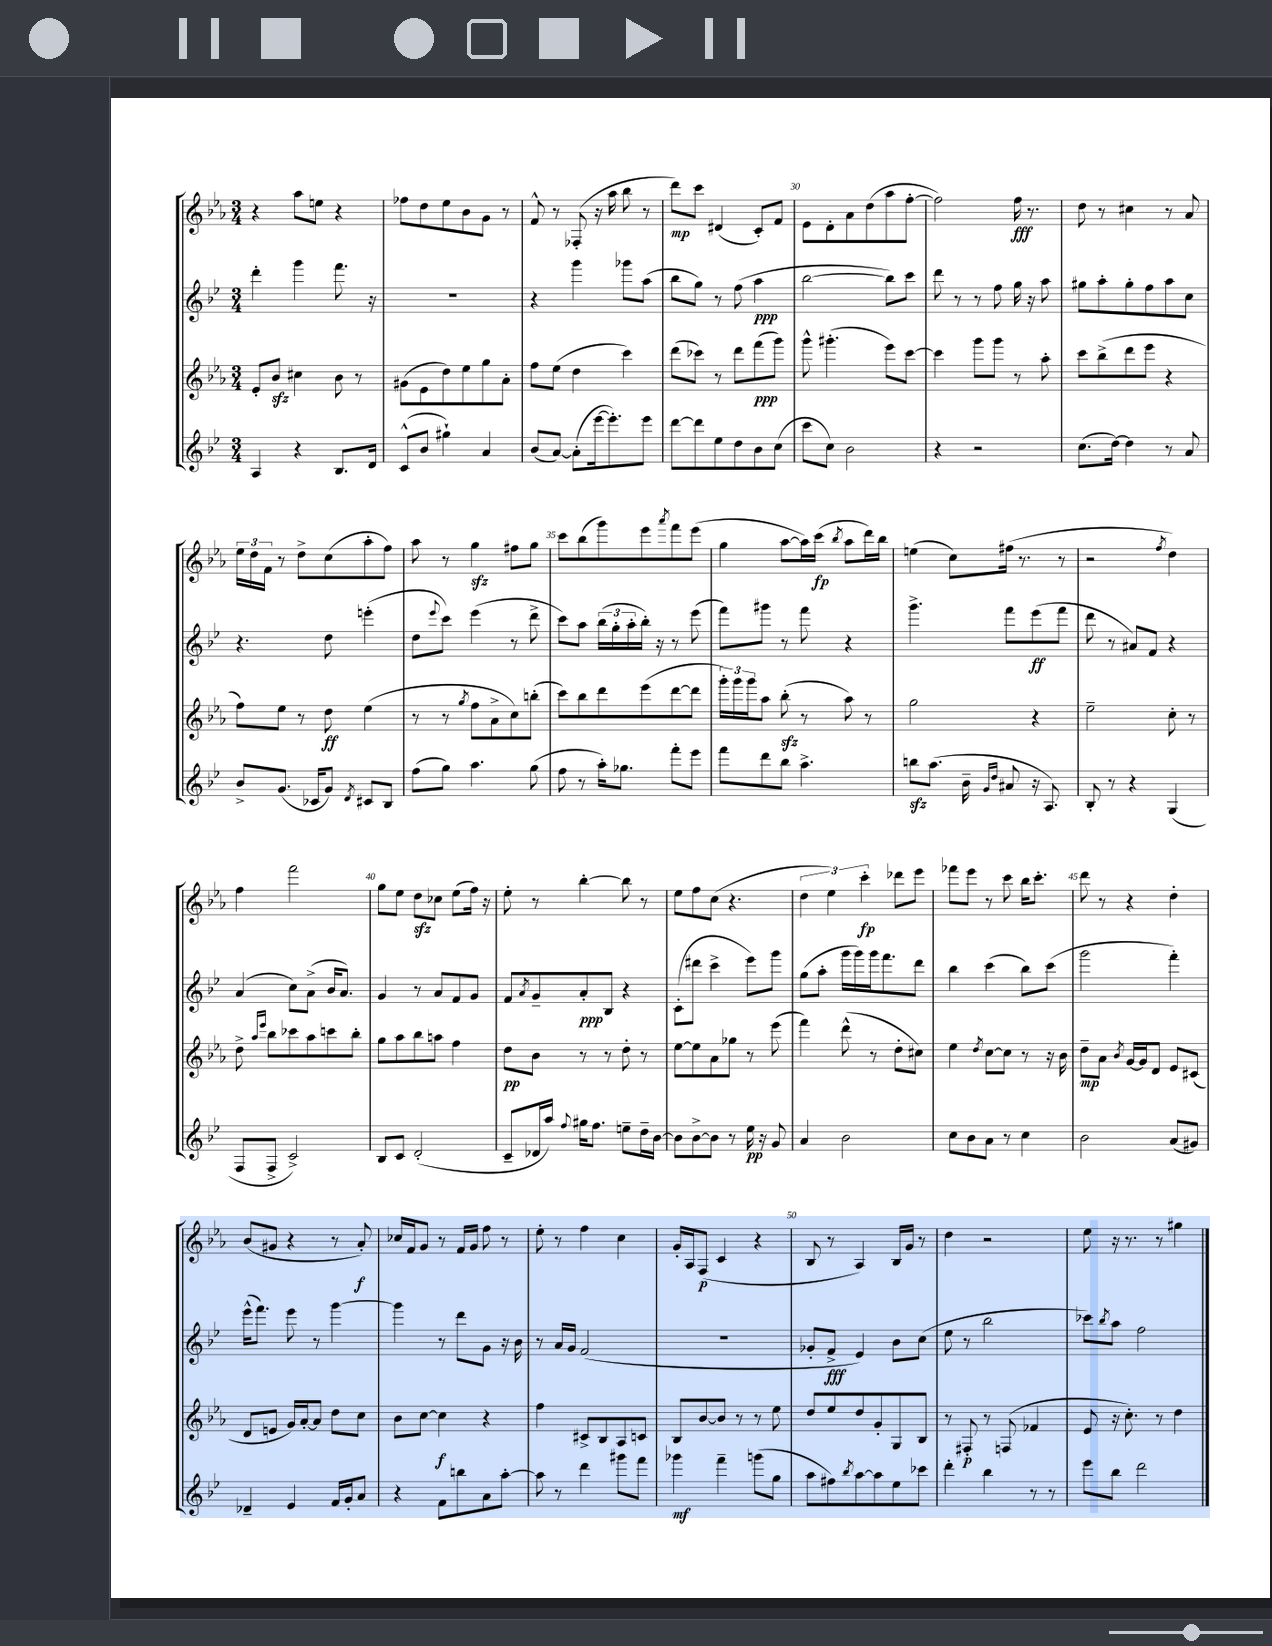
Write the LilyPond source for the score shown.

<<
\new StaffGroup <<
\new Staff = "s0" {
    \clef treble \key ees \major \numericTimeSignature \time 3/4
    r4 aes''8 e''8 r4 |
    fes''8 d''8 ees''8 bes'8 g'8 r8 |
    f'8-^ r8 fes8-.( r16 aes''16 bes''8 r8 |
    d'''8\mp) c'''8 dis'4( c'8-.) f'8 |
    ees'8 d'8-. aes'8 d''8( aes''8 f''8~-. |
    f''2) f''16\fff r8. |
    d''8 r8 cis''4 r8 aes'8 |
    \tuplet 3/2 { ees''16 d''16 f'16 } r8 d''8-> c''8( aes''8-. f''8) |
    aes''8 r8 g''4\sfz fis''8 g''8 |
    c'''8 bes''8( g'''8) ees'''8 \acciaccatura { aes'''8 } f'''8 ees'''8( |
    g''4 aes''8~ aes''16) c'''16\fp( \acciaccatura { bes''8 } aes''8 d'''16) bes''16 |
    e''4( c''8) fis''16( r8. r8 |
    r2 \acciaccatura { f''8 } d''4) |
    f''4 f'''2 |
    g''8 ees''8 d''8\sfz ces''8 ees''8( f''16) r16 |
    ees''8-. r8 bes''4~-. bes''8 r8 |
    ees''8 f''8 c''8( r4. |
    \tuplet 3/2 { d''4 ees''4) c'''4-.\fp } des'''8 ees'''8 |
    fes'''8 ees'''8 r8 c'''8 bes''16 c'''8.-. |
    d'''8 r8 r4 d''4-. |
    bes'8( gis'8 r4 r8 aes'8-.\f) |
    ces''16 f'16 g'8 r8 f'16 g'16 f''8 r8 |
    ees''8-. r8 f''4 c''4 |
    g'16-. aes16 f8\p( c'4 r4 |
    bes8 r8 aes4) bes16 g'16 r8 |
    d''4 r2 |
    ees''8 r16 r8. r8 gis''4 \bar "|." |
}
\new Staff = "s1" {
    \clef treble \key bes \major \numericTimeSignature \time 3/4
    d'''4-. g'''4 f'''8. r16 |
    R2. |
    r4 g'''4 ges'''8 a''8( |
    bes''8 g''8) r8 f''8( a''4\ppp |
    bes''2~ bes''8) c'''8 |
    d'''8 r8 r8 f''8 g''16 r16 a''8 |
    gis''8 a''8-. gis''8-. f''8 a''8 c''8 |
    r4. d''8 e'''4-.( |
    d''8 \appoggiatura { ees'''8 } c'''8) ees'''4( r8 d'''8-> |
    c'''8) a''8 \tuplet 3/2 { bes''16( g''16-. a''16-. } bes''16-.) r16 r8 ees'''8( |
    f'''8) gis'''8 r8 f'''8 r4 |
    g'''4.-> f'''8 ees'''8\ff( f'''8 |
    d'''8 r8 ais'8) f'8 r4 |
    a'4( c''8) a'8->( bes'16 a'8.) |
    g'4 r8 a'8 f'8 g'8 |
    f'8 \acciaccatura { a'8 } g'8-- a'8-.\ppp bes8 r4 |
    c'8-.( dis'''8 c'''4-> ees'''8) g'''8 |
    g''8( a''8-. g'''16 g'''16) g'''16 f'''8. d'''8 |
    bes''4 c'''4( bes''8) c'''8( |
    g'''2 f'''4-.) |
    ees'''16-^( f'''8.) ees'''8 r8 g'''4~ |
    g'''4 r8 d'''8 g'8 r16 bes'16 |
    r8 a'16 g'16 f'2( |
    R2. |
    ges'8-. f'8->\fff ees'4) bes'8 c''8( |
    ees''8 r8 bes''2 |
    ces'''8) \acciaccatura { bes''8 } a''8 f''2 \bar "|." |
}
\new Staff = "s2" {
    \clef treble \key ees \major \numericTimeSignature \time 3/4
    ees'8-. bes'8\sfz cis''4 bes'8 r8 |
    gis'8( ees'8 d''8) ees''8 g''8 aes'8-. |
    f''8 ees''8( d''4 c'''4) |
    d'''8( ces'''8) r8 d'''8 f'''8\ppp( g'''8) |
    g'''8-^ gis'''4.-.( ees'''8) c'''8~ |
    c'''4 g'''8 g'''8 r8 aes''8-. |
    c'''8 bes''8->( d'''8 ees'''8 r4 |
    f''8) ees''8 r8 d''8\ff ees''4( |
    r8 r8 \acciaccatura { g''8 } f''8 aes'8-> c''8) b''8-.( |
    c'''8) bes''8 d'''8 ees'''8( d'''8~ d'''8 |
    \tuplet 3/2 { g'''16-.) g'''16 g'''16 } aes''8 bes''8-.\sfz( r8 aes''8) r8 |
    g''2 r4 |
    ees''2-- c''8-. r8 |
    d''8-> \grace { aes''16 ees'''16 } bes''8 ces'''8 aes''8 c'''8 bes''8-. |
    g''8 aes''8 bes''8 a''8 f''4 |
    d''8\pp bes'8 r8 r8 d''8-. r8 |
    ees''8~ ees''8 aes'8 ges''8 r8 ees'''8( |
    f'''4) d'''8-^( r8 d''8-. cis''8) |
    ees''4 \acciaccatura { d''8 } c''8~ c''8 r8 r16 bes'16 |
    d''8--\mp aes'8 \acciaccatura { bes'8 } g'16~ g'16 d'8 ees'8 cis'8( |
    d'8 e'8 g'16) aes'16~-. aes'8 d''8 c''8 |
    bes'8 c''8~ c''4\f r4 |
    f''4 cis'8-> bes8 aes8 c'8 |
    bes8 bes'8~ bes'8 r8 r8 ees''8 |
    d''8 ees''8 d''8 g'8-. g8 bes8 |
    r8 fis8-.\p r8 f8( fes'4 |
    ees'8 r16 c''8.-.) r8 d''4 \bar "|." |
}
\new Staff = "s3" {
    \clef treble \key bes \major \numericTimeSignature \time 3/4
    a4 r4 bes8. d'16 |
    c'8-^( bes'8 gis''4-!) a'4 |
    bes'8( a'8~) a'8-.( ees'''16~ ees'''8.-.) ees'''8 |
    d'''8~ d'''8 ees''8 d''8 bes'8 c''8( |
    c'''8 c''8) bes'2 |
    r4 r2 |
    c''8.( d''16~) d''4 r8 a'8 |
    bes'8-> g'8.( ces'16 g'8) \acciaccatura { d'8 } cis'8 bes8 |
    f''8( g''8) a''4. g''8( |
    f''8 r8 a''16-.) ges''8. f'''8-. ees'''8 |
    f'''8 d'''8 bes''8 a''4.-> |
    b''8\sfz a''8.( bes'16-- \grace { g'16 d''16 } ais'8 r16 a8.) |
    bes8-. r8 r4 g4( |
    f8 f8-> c'2->) |
    bes8 c'8 d'2-.( |
    c'8-- des'16 a''16) \appoggiatura { f''8 } gis''16 f''8. e''8-- d''16-- bes'16~ |
    bes'8 bes'8~-> bes'8 r8 ees''16\pp r16 g'8 |
    a'4 bes'2 |
    c''8 bes'8 a'8 r8 c''4 |
    bes'2 a'8( gis'8) |
    des'4-- ees'4 f'16 g'16-. a'8 |
    r4 f'8 b''8 a'8 a''8~-. |
    a''8 r8 d'''4 gis'''8 f'''8 |
    ges'''4\mf f'''4-- g'''8( g''8 |
    a''8 fis''8) \acciaccatura { bes''8 } a''8~ a''8 ees''8 ces'''8 |
    d'''4-. bes''4 r8 r8 |
    ees'''8 bes''8 d'''2 \bar "|." |
}
>>
>>
\layout { \context { \Score currentBarNumber = #26 \override BarNumber.break-visibility = ##(#f #t #t) barNumberVisibility = #(every-nth-bar-number-visible 5) } }
